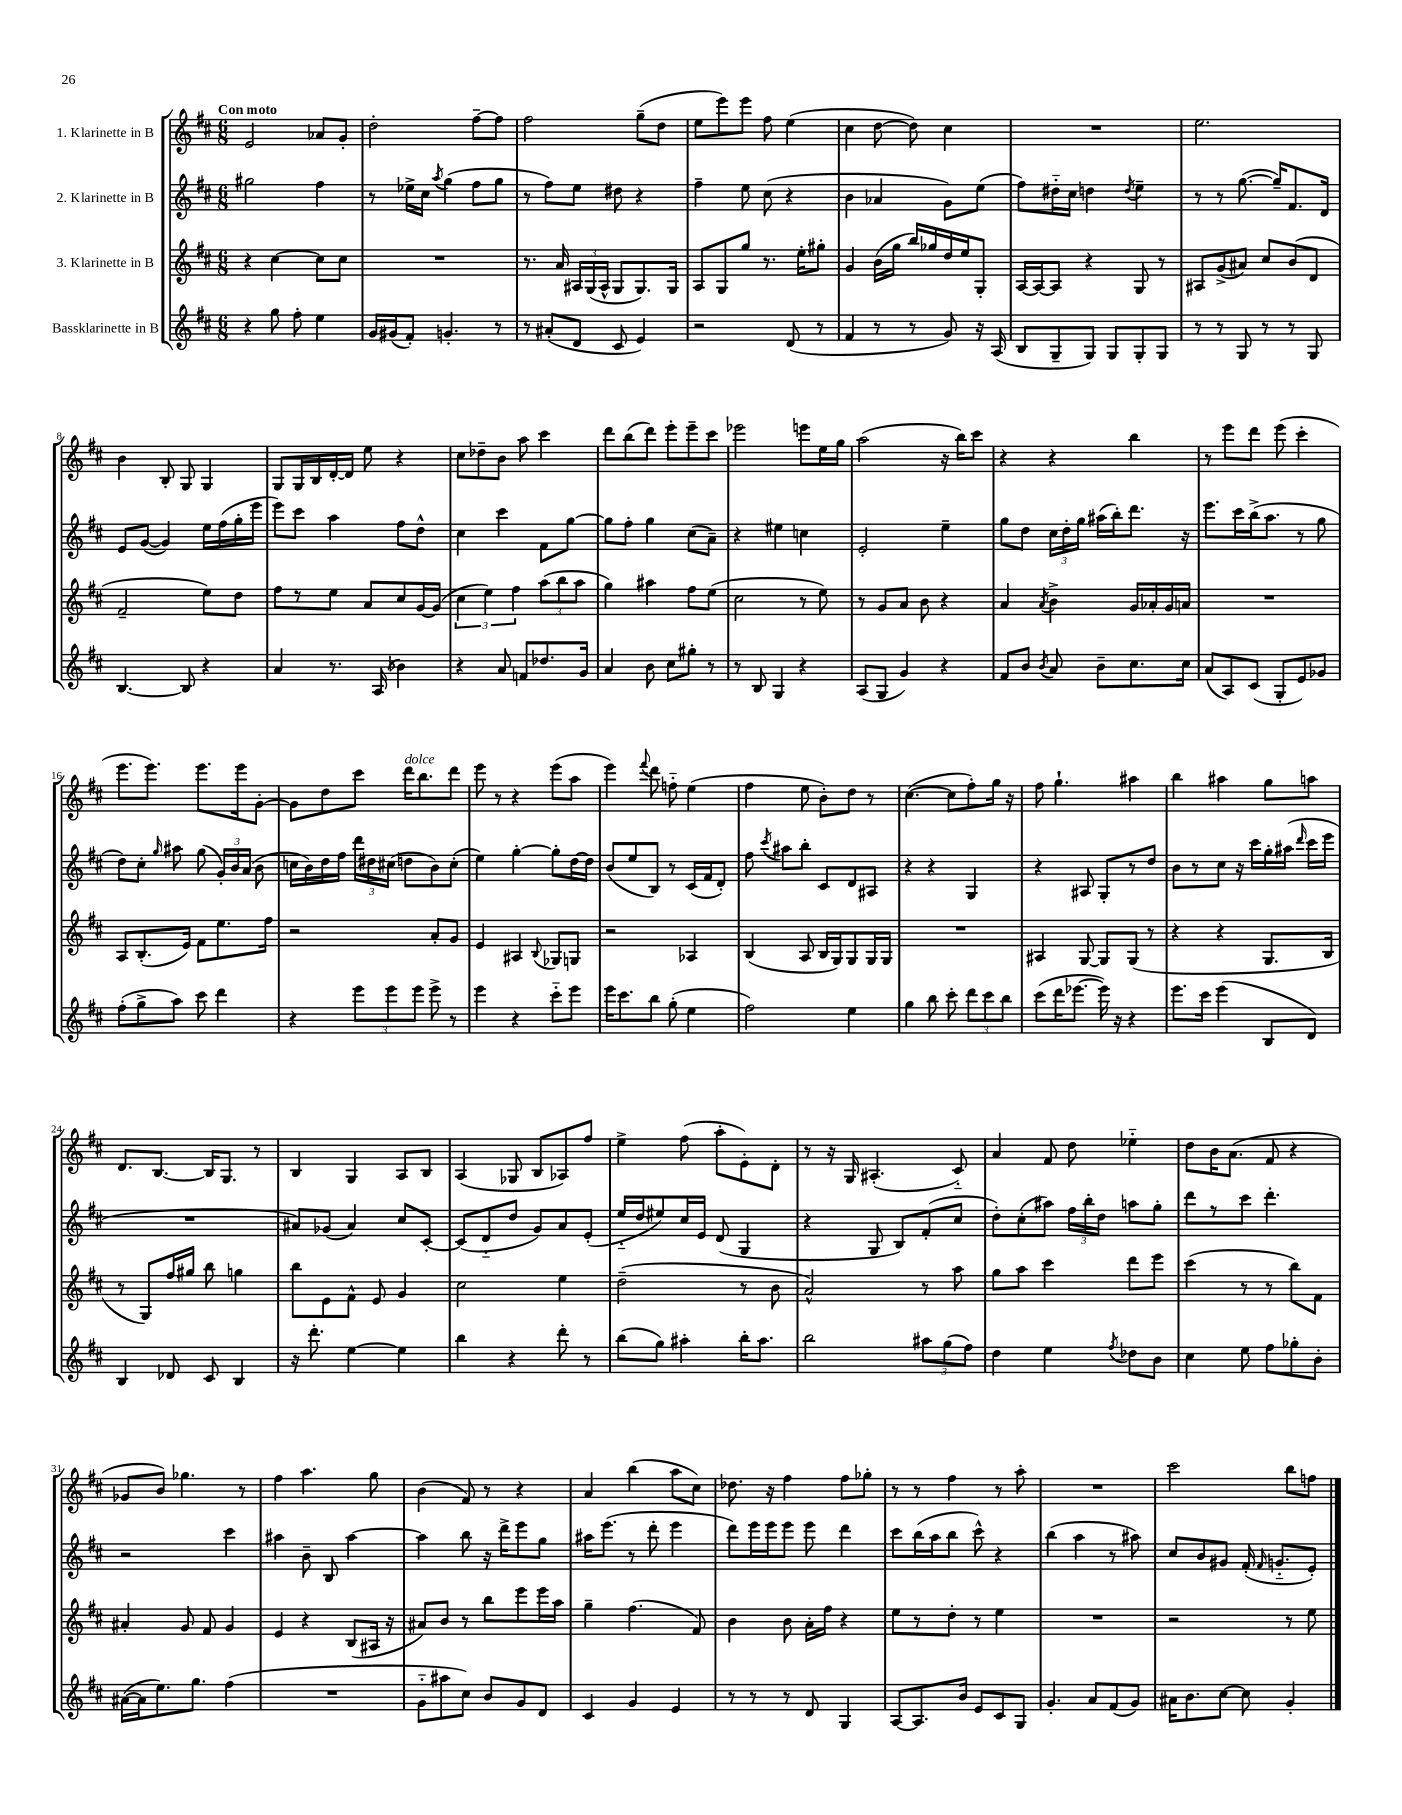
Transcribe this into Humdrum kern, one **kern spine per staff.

**kern	**kern	**kern	**kern
*staff4	*staff3	*staff2	*staff1
*clefG2	*clefG2	*clefG2	*clefG2
*k[f#c#]	*k[f#c#]	*k[f#c#]	*k[f#c#]
*M6/8	*M6/8	*M6/8	*M6/8
4r	4r	2gg#	2e
8gg	[4cc#	.	.
8ff#'	.	.	.
4ee	8cc#]	4ff#	8a-
.	8cc#	.	8g'
=	=	=	=
16g	2.r	8r	2dd'
(16g#	.	.	.
8f#')	.	16ee-^	.
.	.	16cc#	.
.	.	8qaa	.
4.g'	.	(4gg	.
.	.	8ff#	[8ff#~
8r	.	8gg	8ff#]
=	=	=	=
8r	8.r	8r	2ff#
(8a#'	.	8ff#)	.
.	16a	.	.
8d	24A#	8ee	.
.	(24G	.	.
.	24A#^^	.	.
8c#	8G	8dd#	.
4e)	8.G)	4r	(8gg~
.	.	.	8dd
.	16G	.	.
=	=	=	=
2r	8A	4ff#~	8ee
.	8G	.	8eee)
.	8gg	8ee	8eee
.	8.r	(8cc#	8ff#
(8d	.	4r	(4ee
.	16ee'	.	.
8r	8gg#'	.	.
=	=	=	=
4f#	4g	4b	4cc#
8r	(16b	4a-	[8dd
.	16gg	.	.
8r	16bb)	.	8dd])
.	16gg-	.	.
8g)	16dd	8g)	4cc#
.	16ee	.	.
16r	8G'	(8ee	.
(16A	.	.	.
=	=	=	=
8B	[16A	8ff#)	2.r
.	16A_	.	.
8G~	8A]	16dd#'~	.
.	.	16cc#	.
8G)	4r	4dd	.
8G	.	.	.
.	.	8qdd	.
8G'	8G	4ee~	.
8G	8r	.	.
=	=	=	=
8r	8A#	8r	2.ee
8r	(8g^	8r	.
8G	8a#)	([8.gg	.
8r	8cc#	.	.
.	.	16gg~])	.
8r	(8b	8.f#	.
8G	8d	.	.
.	.	16d	.
=	=	=	=
[4.B	2f#~	8e	4b
.	.	([8g	.
.	.	4g])	8B'
8B]	.	.	8G
4r	8ee)	16ee	4G
.	.	(16ff#	.
.	8dd	16gg'	.
.	.	16eee	.
=	=	=	=
4a	8ff#	8eee)	8G
.	8r	8ccc#	16G
.	.	.	16B
8.r	8ee	4aa	[16d'
.	.	.	16d]
.	8a	.	8ee
(16A	.	.	.
4b-)	8cc#	8ff#	4r
.	[16g	8dd^^	.
.	(16g]	.	.
=	=	=	=
4r	6cc#	4cc#	8cc#
.	.	.	8dd-~
.	6ee)	.	.
8a	.	4ccc#	8b
.	6ff#	.	.
8f	.	.	8aa
8.dd-	(12aa	8f#	4ccc#
.	12bb	.	.
.	.	[8gg	.
.	12aa	.	.
16g	.	.	.
=	=	=	=
4a	4gg)	8gg]	8ddd
.	.	8ff#'	(8bb
8b	4aa#	4gg	8ddd)
8cc#	.	.	8eee'
8gg#'	8ff#	(8cc#	8eee~
8r	(8ee	8a~)	8ccc#
=	=	=	=
8r	2cc#	4r	2eee-
8B	.	.	.
4G	.	4ee#	.
4r	8r	4cc	8eee
.	8ee)	.	16ee
.	.	.	16gg
=	=	=	=
(8A	8r	2e'	(2aa
8G	8g	.	.
4g)	8a	.	.
.	8b	.	.
4r	4r	4ee~	16r
.	.	.	16bb)
.	.	.	8ccc#
=	=	=	=
8f#	4a	8gg	4r
8b	.	8dd	.
8qb	8qa	.	.
8a	4b^	24cc#	4r
.	.	24dd'	.
.	.	24gg	.
8b~	.	(16aa#	.
.	.	16bb')	.
8.cc#	16g	8.ddd	4bb
.	16a-'	.	.
.	16g	.	.
16cc#	16a	16r	.
=	=	=	=
(8a	2.r	8.eee	8r
8A)	.	.	8eee
.	.	16ccc#	.
(8c#	.	(16bb^	8ddd
.	.	8.aa	.
8G'	.	.	(8eee
8e)	.	8r	4ccc#'
8g-	.	8gg	.
=	=	=	=
(8ff#'	8A	8dd)	8.eee
8gg^	(8.B'	8cc#'	.
.	.	.	8.eee)
.	.	16qqgg	.
8aa)	.	8aa#	.
.	16e)	.	.
8ccc#	8f#	(8gg	8.eee
4ddd	8.ee	24g')	.
.	.	24b	.
.	.	.	16eee
.	.	(24a	.
.	.	8b	[8g'
.	16ff#	.	.
=	=	=	=
4r	2r	16cc	8g]
.	.	16b)	.
.	.	16dd	8dd
.	.	16ff#	.
12eee	.	24ddd	8ccc#
.	.	24dd#	.
12eee	.	(24cc#	.
.	.	8dd	16ddd
12eee	.	.	.
.	.	.	8.bb
8eee^	8a'	8b)	.
8r	8g	(8cc#'	8ddd
=	=	=	=
4eee	4e	4ee)	8eee
.	.	.	8r
4r	4A#	[4gg'	4r
.	8qqB	.	.
8ccc#'~	8G-	8gg']	(8eee
8eee	8G	[16dd	8aa
.	.	16dd]	.
=	=	=	=
16eee	2r	(8b	4eee)
8.ccc#	.	.	.
.	.	8ee	.
.	.	.	8qqfff#
8bb	.	8B)	8ddd
(8gg'	.	8r	8ff'~
4ee	4A-	(16c#	(4ee
.	.	16f#	.
.	.	8d')	.
=	=	=	=
2ff#)	(4B	8ff#	4ff#
.	.	8qccc#	.
.	.	8aa#	.
.	8A	8bb'	8ee
.	16B	8c#	8b')
.	16G)	.	.
4ee	8G	8d	8dd
.	16G	8A#	8r
.	16G	.	.
=	=	=	=
4gg	2.r	4r	([4.cc#
8bb	.	4r	.
8ccc#'	.	.	8cc#]
12ddd	.	4G	8ff#')
12ccc#	.	.	.
.	.	.	16gg
12bb	.	.	.
.	.	.	16r
=	=	=	=
(8ccc#	4A#	4r	8ff#
16ddd	.	.	4.gg`
[8.eee-	.	.	.
.	[8G	8A#	.
16eee-])	8G]	8G'	.
16r	.	.	.
4r	(8G	8r	4aa#
.	8r	8dd	.
=	=	=	=
8.eee	4r	8b	4bb
.	.	8r	.
16ccc#	.	.	.
(4eee	4r	8cc#	4aa#
.	.	16r	.
.	.	16ccc#	.
8B	8.G	16gg'	8gg
.	.	(16aa#	.
.	.	16qqddd	.
8d)	.	16ccc#	8aa
.	16B	16eee	.
=	=	=	=
4B	8r	2.r	8.d
.	8G)	.	.
.	.	.	[8.B
8d-	16ff#	.	.
.	16gg#	.	.
8c#	8bb	.	16B]
.	.	.	8.G
4B	4gg	.	.
.	.	.	8r
=	=	=	=
16r	8bb	8a#)	4B
8.ddd'	.	.	.
.	8e	(8g-	.
[4ee	8f#^^	4a#)	4G
.	8e	.	.
4ee]	4g	8cc#	8A
.	.	[8c#'	8B
=	=	=	=
4bb	2cc#	(8c#]	(4A
.	.	8d'~	.
4r	.	8dd	8G-
.	.	8g)	8B
8ddd'	4ee	8a	8A-)
8r	.	(8e'	8ff#
=	=	=	=
(8bb	(2dd~	16ee'~	4ee^
.	.	16dd	.
8gg)	.	8ee#)	.
4aa#'	.	16cc#	(8ff#
.	.	16e	.
.	.	(8d	8aa'
16bb'	8r	4G	8e')
8.aa#	.	.	.
.	8b	.	8d'
=	=	=	=
2bb	2a^^)	4r	8r
.	.	.	16r
.	.	.	16G
.	.	8G	(4.A#'
.	.	8B)	.
12aa#	8r	(8f#'	.
(12gg	.	.	.
.	8aa	8cc#	8c#'~)
12ff#)	.	.	.
=	=	=	=
4dd	8gg	8dd')	4a
.	8aa	(8cc#'	.
4ee	4ccc#	8aa#)	8f#
.	.	24ff#	8dd
.	.	24bb'	.
.	.	24dd	.
8qff#	.	.	.
8dd-	8ddd	8aa	4ee-'~
8b	8eee	8gg'	.
=	=	=	=
4cc#	(4ccc#	8ddd	8dd
.	.	8r	16b
.	.	.	(8.a
8ee	8r	8ccc#	.
8ff#	8r	4.ddd'	8f#
8gg-'	8bb)	.	4r
8b'	8f#	.	.
=	=	=	=
([16a#	4a#'	2r	8g-
16a#]	.	.	.
8.ee)	.	.	8b)
.	8g	.	4.gg-
8.gg	.	.	.
.	8f#	.	.
(4ff#	4g	4ccc#	.
.	.	.	8r
=	=	=	=
2.r	4e	4aa#	4ff#
.	4r	8b~	4.aa
.	.	8B	.
.	(8B	[4aa#	.
.	16A#	.	8gg
.	16r	.	.
=	=	=	=
8g'~	8a#)	4aa#]	(4b
8aa#	8b	.	.
8cc#)	8r	8bb	8f#)
8b	8bb	16r	8r
.	.	16ddd^	.
8g	8eee	8eee	4r
8d	16eee	8gg	.
.	16aa	.	.
=	=	=	=
4c#	4gg~	16aa#	4a
.	.	(8.eee	.
4g	(4.ff#	8r	(4bb
.	.	8ddd'	.
4e	.	4eee	8aa
.	8f#)	.	8cc#)
=	=	=	=
8r	4b	8ddd)	8.dd-
8r	.	16eee	.
.	.	16eee	16r
8r	8b	8eee	4ff#
8d	16a'	8eee	.
.	16ff#	.	.
4G	4r	4ddd	8ff#
.	.	.	8gg-'
=	=	=	=
[8A	8ee	8ccc#	8r
8.A]	8r	(16bb	8r
.	.	16aa	.
.	8dd'	8bb	4ff#
16b	.	.	.
8e	8r	8ccc#^^)	.
8c#	4ee	4r	8r
8G	.	.	8aa'
=	=	=	=
4.g'	2.r	(4bb	2.r
.	.	4aa	.
8a	.	.	.
(8f#	.	8r	.
8g)	.	8aa#)	.
=	=	=	=
16a#	2r	8cc#	2ccc#
8.b	.	.	.
.	.	8b	.
[8cc#	.	8g#	.
8cc#]	.	(16f#'	.
.	.	16qqf#	.
.	.	8.g'~	.
4g'	8r	.	8bb
.	8ee	8e')	8ff
==	==	==	==
*-	*-	*-	*-
